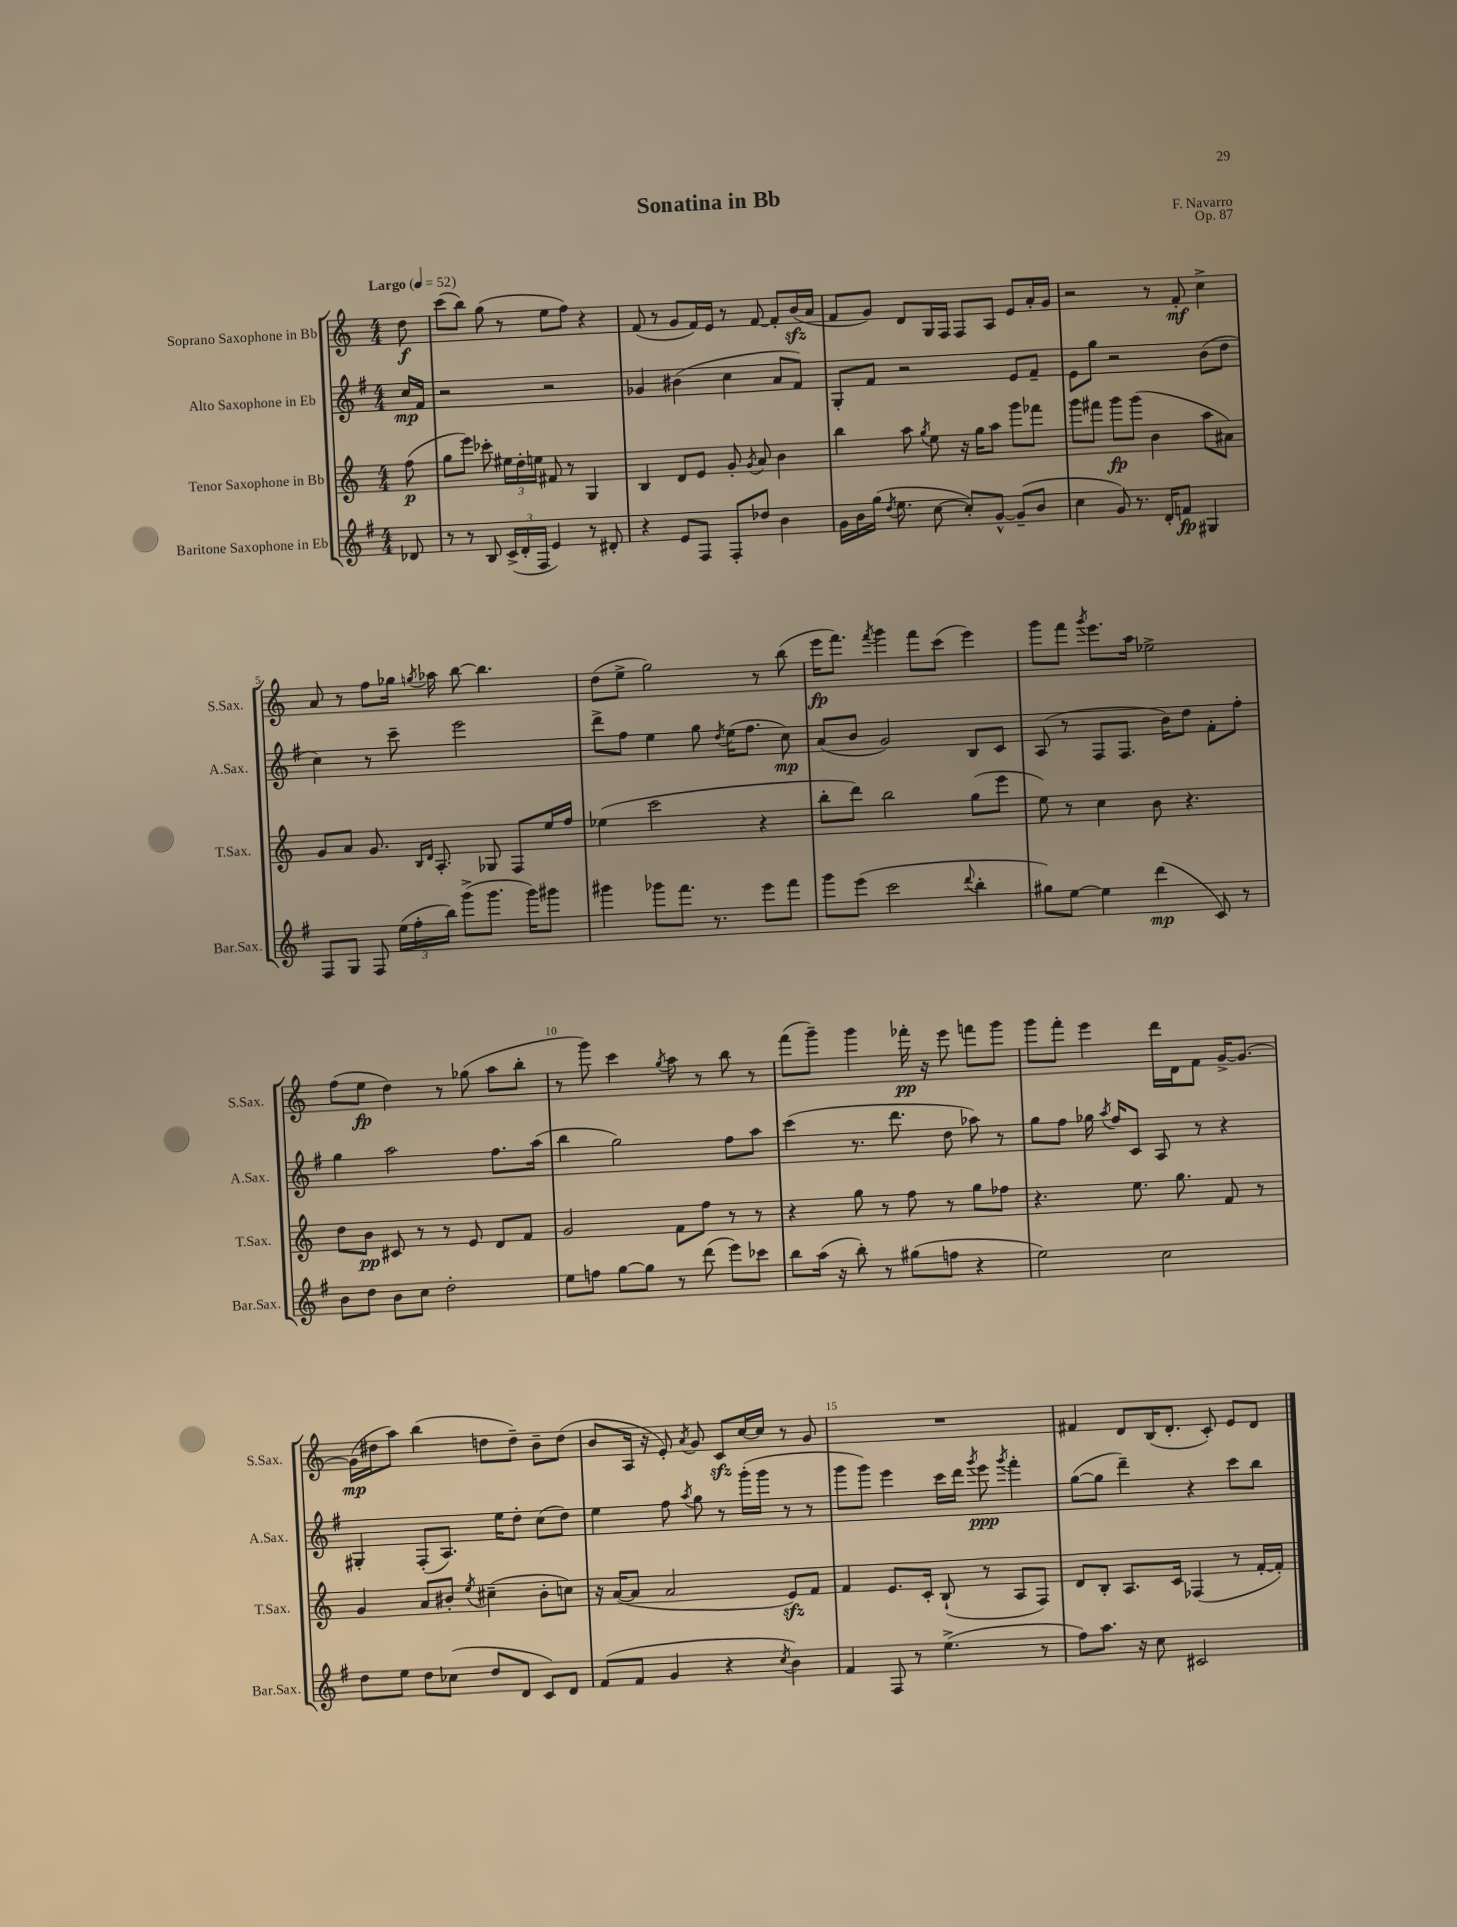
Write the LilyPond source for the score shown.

\header { title = "Sonatina in Bb" composer = "F. Navarro" opus = "Op. 87" }
<<
\new StaffGroup <<
\new Staff = "s0" \with { instrumentName = "Soprano Saxophone in Bb" shortInstrumentName = "S.Sax." } {
    \clef treble \key c \major \numericTimeSignature \time 4/4 \partial 8 \tempo "Largo" 4 = 52
    \autoBeamOff d''8\f |
    c'''8[( b''8]) g''8( r8 e''8[ f''8]) r4 |
    f'8( r8 g'8[ f'16) e'16] r8 f'8~ f'8[-. b'16\sfz( a'16] |
    f'8[ g'8]) d'8[ g16 f16] f8[ a8] e'8[ a'16-. g'16] |
    r2 r8 f'8-.\mf c''4-> |
    a'8 r8 f''8[ ges''16] \acciaccatura { g''8 } aes''16 b''8~ b''4. |
    d''8[( e''8]-> g''2) r8 b''8( |
    e'''16[\fp f'''8.]) \acciaccatura { f'''8 } g'''4 f'''8[ c'''8]( e'''4) |
    g'''8[ f'''8] \acciaccatura { g'''8 } e'''8.[ a''16] ees''2-> |
    f''8[( e''8]\fp d''4) r8 ges''8( a''8[ b''8]-. |
    r8 g'''8) c'''4 \acciaccatura { g''8 } a''8 r8 b''8 r8 |
    f'''8[( g'''8]--) g'''4 fes'''16-.\pp r16 e'''8 f'''8[ g'''8] |
    g'''8[ f'''8]-. e'''4 d'''16[ d'16 f'8] g'16[~-> g'8.]~ |
    g'16[\mp( dis''16 a''8]) b''4( d''8[ d''8]--) b'8[-- d''8]( |
    b'8[ a16] r16 e'8-.) \acciaccatura { a'8 } g'8 c'8[\sfz c''16~ c''16] r8 g'8 |
    R1 |
    fis'4 d'8[ b16( d'8.]-. c'8-.) e'8[ d'8] \bar "|." |
}
\new Staff = "s1" \with { instrumentName = "Alto Saxophone in Eb" shortInstrumentName = "A.Sax." } {
    \clef treble \key g \major \numericTimeSignature \time 4/4 \partial 8
    \autoBeamOff c''16[\mp fis'16] |
    r2 r2 |
    ges'4 bis'4( c''4 a'8[ fis'8]) |
    g8[-. fis'8] r2 e'8[ fis'8]-- |
    e'8[ g''8] r2 b'8[( d''8] |
    c''4) r8 c'''8-- e'''2 |
    d'''8[-> fis''8] e''4 g''8 \acciaccatura { d''8 } e''16[( fis''8.] c''8\mp) |
    a'8[( b'8] g'2) b8[ c'8] |
    a8( r8 fis8[ fis8.] b'16[) d''8] fis'8[-. fis''8]-. |
    g''4 a''2 fis''8.[ a''16]( |
    b''4 g''2) fis''8[ a''8] |
    c'''4( r8. d'''8. d''8 aes''8) r8 |
    g''8[ fis''8] ges''16 \acciaccatura { a''8 } fis''16[ c'8] a8 r8 r4 |
    gis4-. fis8[-.( a8.]) e''16[ d''8]-. c''8[( d''8]) |
    e''4 fis''8 \acciaccatura { a''8 } g''8 r8 g'''16[-.( g'''16] r8 r8 |
    g'''8[ g'''8]) e'''4 c'''16[ d'''16] \acciaccatura { g'''8 } e'''8\ppp \acciaccatura { g'''8 } fis'''4-. |
    g''8[~( g''8] d'''4--) r4 c'''8[ b''8] \bar "|." |
}
\new Staff = "s2" \with { instrumentName = "Tenor Saxophone in Bb" shortInstrumentName = "T.Sax." } {
    \clef treble \key c \major \numericTimeSignature \time 4/4 \partial 8
    \autoBeamOff f''8\p( |
    g''8[ e'''8]) ces'''8-. \tuplet 3/2 { eis''16[ d''16-. e''16] } fis'8 r8 g4 |
    b4 d'8[ e'8] g'8-. \acciaccatura { g'8 } a'8 b'4 |
    b''4 a''8 \acciaccatura { g''8 } e''8 r16 g''16[ a''8] g'''8[ fes'''8] |
    g'''8[ fis'''8] g'''8[\fp g'''8]( b'4 a''8[ ais'8]) |
    g'8[ a'8] g'8. \grace { b16[ d'16] } a8.-. ges8 f8[ e''16 f''16] |
    ees''4( c'''2 r4 |
    b''8[-. d'''8]) b''2 g''8[( e'''8] |
    e''8) r8 c''4 b'8 r4. |
    d''8[ b'8]\pp cis'8 r8 r8 e'8 d'8[ f'8] |
    g'2 f'8[ f''8] r8 r8 |
    r4 g''8 r8 f''8 r8 g''8[ fes''8] |
    r4. e''8. g''8. f'8 r8 |
    g'4 a'8[ bis'8]-. \acciaccatura { e''8 } cis''4--( bis'8[-. c''8]) |
    r16 a'16[~( a'8] a'2 e'8[\sfz) f'8] |
    f'4 e'8.[ c'16]-. b8-!( r8 a8[ f8]) |
    d'8[ b8]-. a8.[ c'16] fes4( r8 f'16[~-. f'16]-.) \bar "|." |
}
\new Staff = "s3" \with { instrumentName = "Baritone Saxophone in Eb" shortInstrumentName = "Bar.Sax." } {
    \clef treble \key g \major \numericTimeSignature \time 4/4 \partial 8
    \autoBeamOff des'8 |
    r8 r8 b8 \tuplet 3/2 { c'16[->( d'16-. fis16] } e'4) r8 dis'8-. |
    r4 e'8[ fis8] fis8[-. des''8] b'4 |
    g'16[ b'16 g''16]( \acciaccatura { d''8 } e''8. c''8~ c''8[-.) g'8]~-^ g'8[--( b'8] |
    c''4 g'8) r8. d'16[-. f'8]\fp gis4 |
    fis8[ g8] fis8 \tuplet 3/2 { e''16[( fis''16-. b''16]) } g'''8[->( g'''8.] g'''16[) gis'''8] |
    gis'''4 ges'''8[ fis'''8.] r8. e'''8[ fis'''8] |
    g'''8[ e'''8]( c'''2 \appoggiatura { d'''8 } b''4-. |
    gis''8[) e''8]~ e''4 d'''4\mp( c'8) r8 |
    b'8[ d''8] b'8[ c''8] d''2-. |
    e''8[ f''8] g''8[~ g''8] r8 d'''8( e'''8[) ces'''8] |
    b''8[ a''16]( r16 b''8-.) r8 gis''8[( f''8] r4 |
    e''2) c''2 |
    d''8[ e''8] d''8[ ces''8]( d''8[ d'8] c'8[) d'8] |
    fis'8[( fis'8] g'4 r4 \acciaccatura { c''8 } b'4) |
    fis'4 fis8 r8 e''4.->( r8 |
    fis''8[) a''8.] r16 c''8 cis'2 \bar "|." |
}
>>
>>
\layout { \context { \Score \override BarNumber.break-visibility = ##(#f #t #t) barNumberVisibility = #(every-nth-bar-number-visible 5) } }
